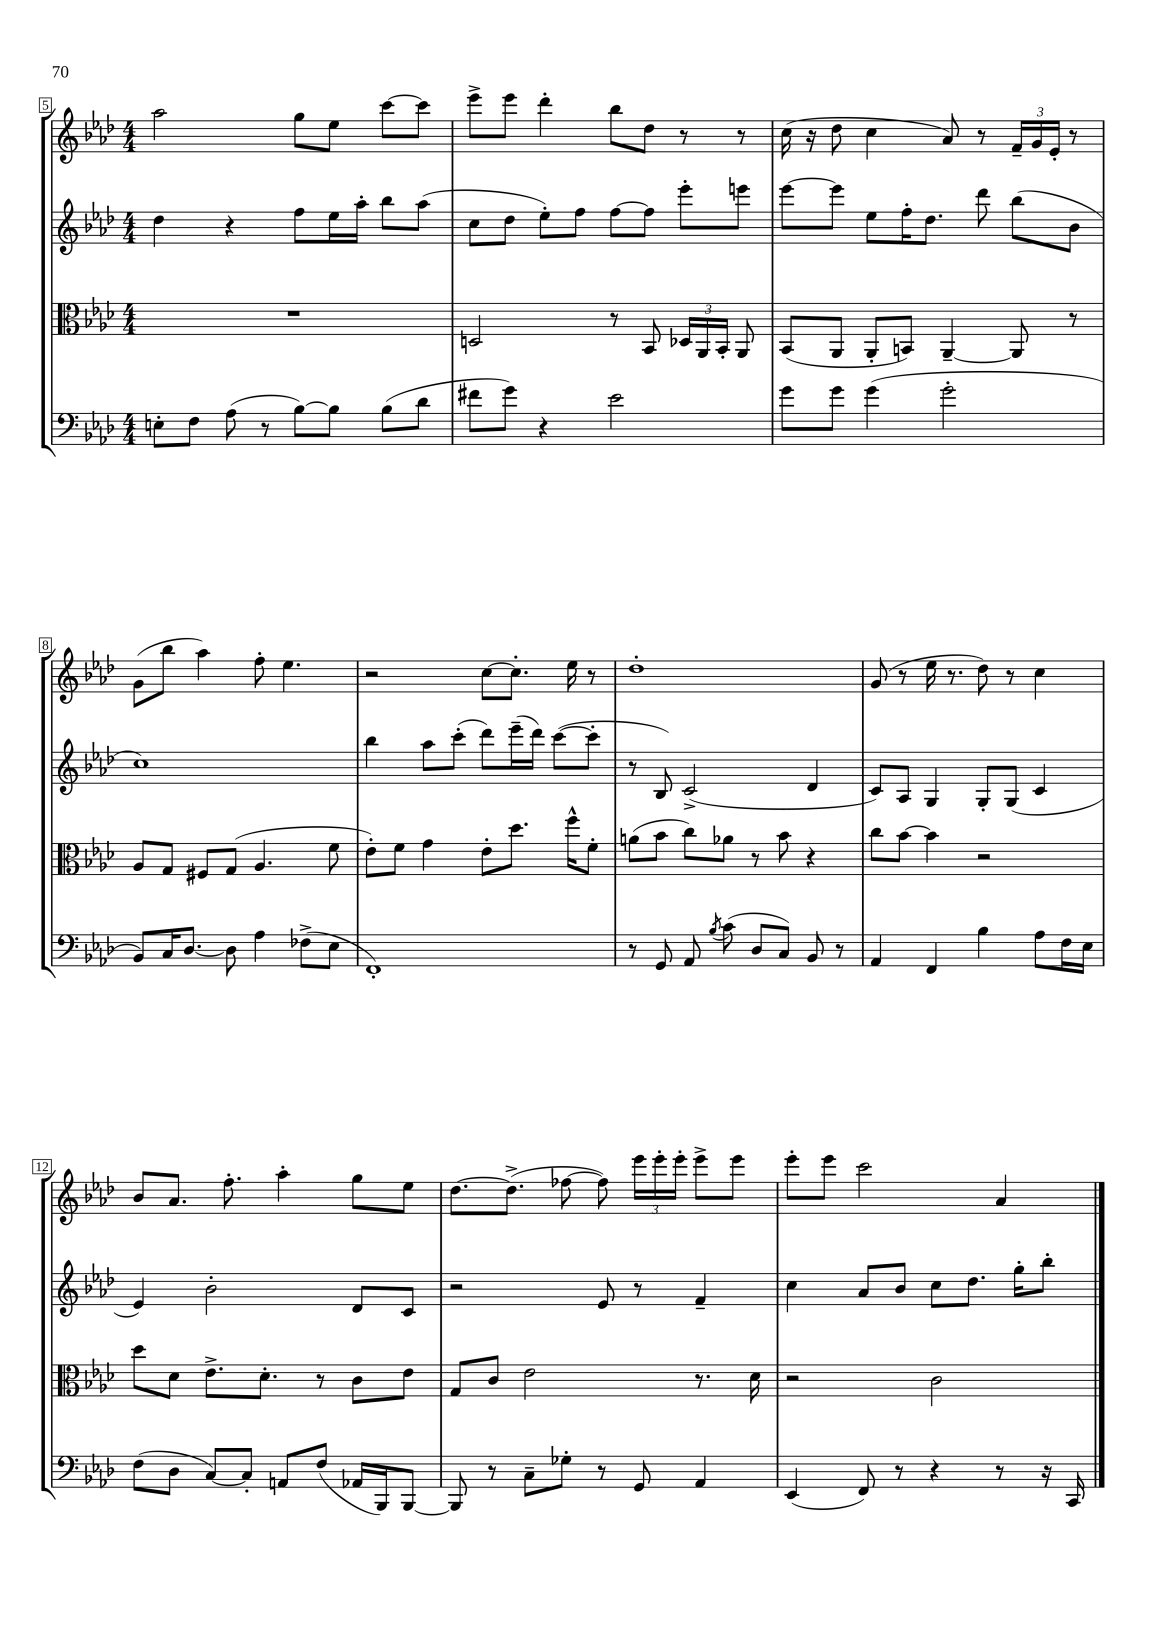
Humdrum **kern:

**kern	**kern	**kern	**kern
*part4	*part3	*part2	*part1
*staff4	*staff3	*staff2	*staff1
*clefF4	*clefC3	*clefG2	*clefG2
*k[b-e-a-d-]	*k[b-e-a-d-]	*k[b-e-a-d-]	*k[b-e-a-d-]
*M4/4	*M4/4	*M4/4	*M4/4
=5	=5	=5	=5
8En'\L	1r	4dd-\	2aa-\
8F\J	.	.	.
(8A-\	.	4r	.
8r	.	.	.
[8B-\L)	.	8ff\L	8gg\L
8B-\J]	.	16ee-\L	8ee-\J
.	.	16aa-'\JJ	.
(8B-\L	.	8bb-\L	[8ccc\L
8d-\J	.	(8aa-\J	8ccc\J]
=6	=6	=6	=6
8f#X\L	2Dn/	8cc\L	8eee-^\L
8g\J)	.	8dd-\J	8eee-\J
4r	.	8ee-'\L)	4ddd-'\
.	.	8ff\J	.
2e-\	8r	[8ff\L	8bb-\L
.	8BB-/	8ff\J]	8dd-\J
.	24D-X/LL	8eee-'\L	8r
.	24AA-/	.	.
.	24BB-'/JJ	.	.
.	8AA-/	8eeen\J	8r
=7	=7	=7	=7
8g\L	(8BB-/L	[8eee-\L	(16cc\
.	.	.	16r
8g\J	8AA-/J	8eee-\J]	8dd-\
(4g\	8AA-'/L	8ee-\L	4cc\
.	8BBn/J)	16ff'\K	.
.	.	8.dd-\J	.
2g'\	[4AA-~/	.	8a-/)
.	.	8ddd-\	8r
.	8AA-/]	(8bb-\L	24f~/LL
.	.	.	24g/
.	.	.	24e-'/JJ
.	8r	8b-\J	8r
!!LO:LB:g=z
=8	=8	=8	=8
8BB-/L)	8A-/L	1cc)	(8g\L
16C/K	8G/J	.	8bb-\J
[8.D-/J	.	.	.
.	8F#X/L	.	4aa-\)
8D-\]	(8G/J	.	.
4A-\	4.A-/	.	8ff'\
.	.	.	4.ee-\
(8F-X^\L	.	.	.
8E-\J	8f\	.	.
=9	=9	=9	=9
1FF')	8e-'\L)	4bb-\	2r
.	8f\J	.	.
.	4g\	8aa-\L	.
.	.	(8ccc'\J	.
.	8e-'\L	8ddd-\L)	[8cc\L
.	8.dd-\J	(16eee-~\L	8.cc'\J]
.	.	16ddd-\JJ)	.
.	.	([8ccc\L	.
.	16ff^^\KL	.	16ee-\
.	8f'\J	8ccc'\J]	8r
=10	=10	=10	=10
8r	(8an\L	8r	1dd-'
8GG/	8b-\J	8B-/)	.
8AA-/	8cc\L)	(2c^/	.
8qB-/	.	.	.
(8c\	8a-X\J	.	.
8D-/L	8r	.	.
8C/J)	8b-\	.	.
8BB-/	4r	4d-/	.
8r	.	.	.
=11	=11	=11	=11
4AA-/	8cc\L	8c/L)	(8g/
.	[8b-\J	8A-/J	8r
4FF/	4b-\]	4G/	16ee-\
.	.	.	8.r
4B-\	2r	8G'/L	8dd-\)
.	.	(8G/J	8r
8A-\L	.	4c/	4cc\
16F\L	.	.	.
16E-\JJ	.	.	.
!!LO:LB:g=z
=12	=12	=12	=12
(8F\L	8dd-\L	4e-/)	8b-/L
8D-\J	8d-\J	.	8.a-/J
[8C/L)	8.e-^\L	2b-'\	.
.	.	.	8.ff'\
8C'/J]	.	.	.
.	8.d-'\J	.	.
8AAn/L	.	.	4aa-'\
(8F/J	8r	.	.
16AA-X/LL	8c\L	8d-/L	8gg\L
16BBB-/J)	.	.	.
[8BBB-/J	8e-\J	8c/J	8ee-\J
=13	=13	=13	=13
8BBB-/]	8G/L	2r	[8.dd-\L
8r	8c/J	.	.
.	.	.	(8.dd-^\J]
8C~\L	2e-\	.	.
8G-X'\J	.	.	[8ff-X\
8r	.	8e-/	8ff-\])
8GG/	.	8r	24eee-\LL
.	.	.	24eee-'\
.	.	.	24eee-'\JJ
4AA-/	8.r	4f~/	8eee-^\L
.	.	.	8eee-\J
.	16d-\	.	.
=14	=14	=14	=14
(4EE-/	2r	4cc\	8eee-'\L
.	.	.	8eee-\J
8FF/)	.	8a-/L	2ccc\
8r	.	8b-/J	.
4r	2c\	8cc\L	.
.	.	8.dd-\J	.
8r	.	.	4a-/
.	.	16gg'\KL	.
16r	.	8bb-'\J	.
16CC/	.	.	.
==	==	==	==
*-	*-	*-	*-
